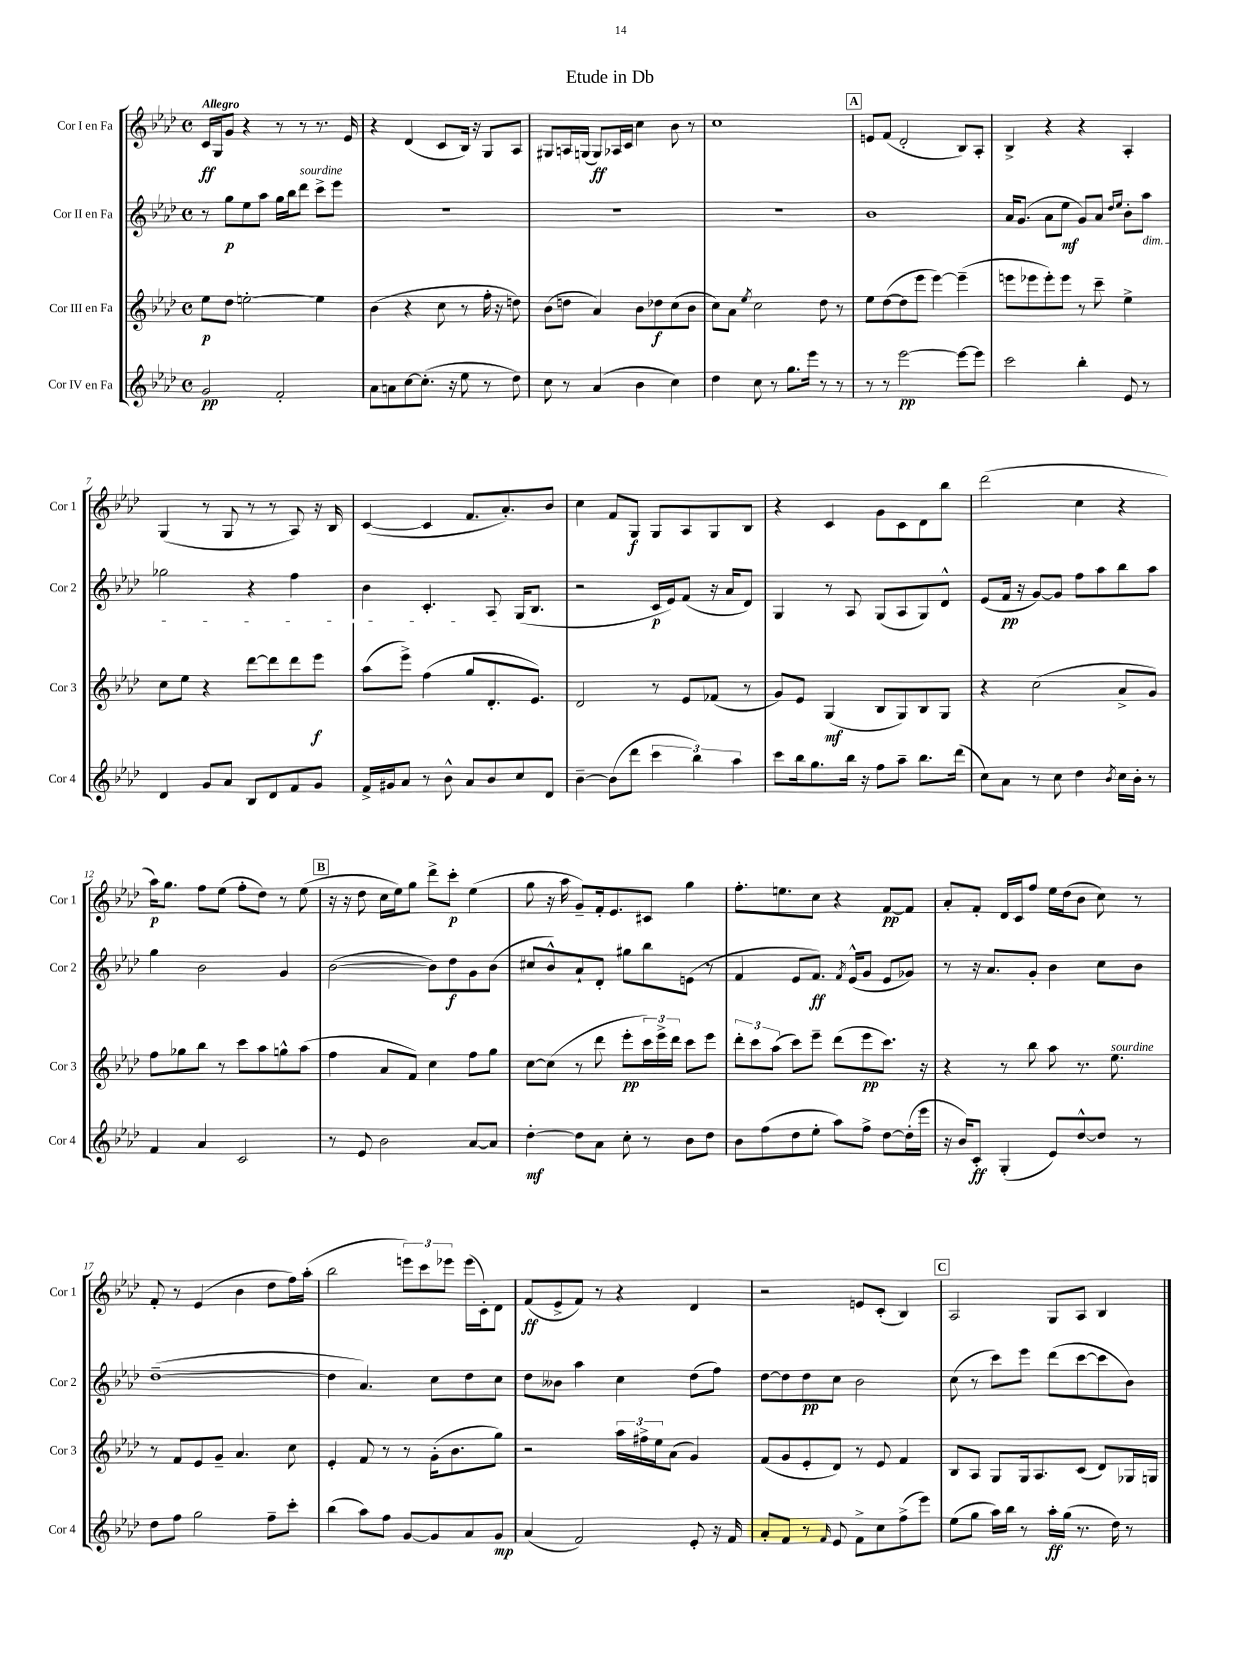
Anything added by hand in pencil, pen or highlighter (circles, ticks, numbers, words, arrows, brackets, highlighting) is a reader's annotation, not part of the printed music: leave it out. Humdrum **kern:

**kern	**dynam	**kern	**dynam	**kern	**dynam	**kern	**dynam
*part4	*part4	*part3	*part3	*part2	*part2	*part1	*part1
*staff4	*staff4	*staff3	*staff3	*staff2	*staff2	*staff1	*staff1
*I"Cor IV en Fa	*	*I"Cor III en Fa	*	*I"Cor II en Fa	*	*I"Cor I en Fa	*
*I'Cor 4	*	*I'Cor 3	*	*I'Cor 2	*	*I'Cor 1	*
*clefG2	*	*clefG2	*	*clefG2	*	*clefG2	*
*k[b-e-a-d-]	*	*k[b-e-a-d-]	*	*k[b-e-a-d-]	*	*k[b-e-a-d-]	*
*M4/4	*	*M4/4	*	*M4/4	*	*M4/4	*
*met(c)	*	*met(c)	*	*met(c)	*	*met(c)	*
=1	=1	=1	=1	=1	=1	=1	=1
!	!	!	!	!	!	!LO:TX:a:B:t=Allegro	!
2g/	pp	8ee-\L	p	8r	.	16c/LL	ff
.	.	.	.	.	.	16G/J	.
.	.	8dd-\J	.	8gg\L	p	8g/J	.
.	.	[2een'\	.	8ee-\	.	4r	.
.	.	.	.	8aa-\J	.	.	.
2f'/	.	.	.	16gg\LL	.	8r	.
.	.	.	.	16bb-\J	.	.	.
!	!	!	!	!LO:TX:a:i:t=sourdine	!	!	!
.	.	.	.	8ddd-\J	.	8r	.
.	.	4ee\]	.	8ccc^\L	.	8.r	.
.	.	.	.	8eee-\J	.	.	.
.	.	.	.	.	.	16e-/	.
=2	=2	=2	=2	=2	=2	=2	=2
8a-\L	.	(4b-\	.	1r	.	4r	.
8an\	.	.	.	.	.	.	.
[8cc\	.	4r	.	.	.	(4d-/	.
(8.cc'\J]	.	.	.	.	.	.	.
.	.	8cc\	.	.	.	8c/L	.
16r	.	.	.	.	.	.	.
8ee-\	.	8r	.	.	.	16B-/Jk)	.
.	.	.	.	.	.	16r	.
8r	.	16ff'\	.	.	.	8G/L	.
.	.	16r	.	.	.	.	.
8dd-\)	.	8ddn\)	.	.	.	8A-/J	.
=3	=3	=3	=3	=3	=3	=3	=3
8cc\	.	(8b-\L	.	1r	.	8G#X/L	.
8r	.	8ddn\J	.	.	.	16An/L	.
.	.	.	.	.	.	(16Gn/JJ	.
(4a-/	.	4a-/)	.	.	.	8G/L)	ff
.	.	.	.	.	.	16A-X/L	.
.	.	.	.	.	.	16c/JJ	.
4b-\	.	8b-\L	.	.	.	4cc\	.
.	.	8dd-X\	f	.	.	.	.
4cc\)	.	(8cc\	.	.	.	8b-\	.
.	.	8b-\J	.	.	.	8r	.
=4	=4	=4	=4	=4	=4	=4	=4
4dd-\	.	8cc\L)	.	1r	.	1cc	.
.	.	8a-\J	.	.	.	.	.
.	.	8qee-/	.	.	.	.	.
8cc\	.	2cc\	.	.	.	.	.
8r	.	.	.	.	.	.	.
8.gg\L	.	.	.	.	.	.	.
16eee-\Jk	.	.	.	.	.	.	.
8r	.	8dd-\	.	.	.	.	.
8r	.	8r	.	.	.	.	.
!!LO:REH:place=s1:t=A
=5	=5	=5	=5	=5	=5	=5	=5
8r	.	8ee-\L	.	1b-	.	8en/L	.
8r	.	([8dd-\	.	.	.	(8f/J	.
[2eee-\	pp	8dd-\]	.	.	.	2d-'/	.
.	.	8eee-\J	.	.	.	.	.
.	.	[4eee-\)	.	.	.	.	.
8eee-\L_	.	(4eee-~\]	.	.	.	8B-/L)	.
8eee-\J]	.	.	.	.	.	8A-'/J	.
=6	=6	=6	=6	=6	=6	=6	=6
2ccc\	.	8eeen\L	.	16a-/KL	.	4B-^/	.
.	.	.	.	(8.g/J	.	.	.
.	.	8eee-X\	.	.	.	.	.
.	.	8eee-'\)	.	8a-\L	.	4r	.
.	.	8eee-\J	.	8ee-\J	mf	.	.
4bb-'\	.	8r	.	8g/L)	.	4r	.
.	.	8ccc~\	.	8a-/J	.	.	.
.	.	.	.	16qqdd-/LL	.	.	.
.	.	.	.	16qqee-/JJ	.	.	.
8e-/	.	4ee-^\	.	8b-'\L	.	4A-'/	.
!	!	!	!	!LO:TX:b:i:t=dim.	!	!	!
8r	.	.	.	8aa-\J	.	.	.
!!LO:LB:g=z
=7	=7	=7	=7	=7	=7	=7	=7
4d-/	.	8cc\L	.	2gg-X\	.	(4G/	.
.	.	8ee-\J	.	.	.	.	.
8g/L	.	4r	.	.	.	8r	.
8a-/J	.	.	.	.	.	8G/	.
8B-/L	.	[8ddd-\L	.	4r	.	8r	.
8d-/	.	8ddd-\]	.	.	.	8r	.
8f/	.	8ddd-\	.	4ff\	.	8A-/)	.
8g/J	.	8eee-\J	f	.	.	16r	.
.	.	.	.	.	.	16B-/	.
=8	=8	=8	=8	=8	=8	=8	=8
16f^/LL	.	(8aa-\L	.	4b-\	.	([4c/	.
16g#X/J	.	.	.	.	.	.	.
8a-/J	.	8eee-^\J)	.	.	.	.	.
8r	.	(4ff\	.	4.c'/	.	4c/]	.
8b-^^\	.	.	.	.	.	.	.
8a-/L	.	8gg/L	.	.	.	8.f/L	.
8b-/	.	8.d-'/	.	8A-/	.	.	.
.	.	.	.	.	.	8.a-'/)	.
8cc/	.	.	.	(16G/KL	.	.	.
.	.	8.e-/J)	.	8.B-/J	.	.	.
8d-/J	.	.	.	.	.	8b-/J	.
=9	=9	=9	=9	=9	=9	=9	=9
[4b-~\	.	2d-/	.	2r	.	4cc\	.
(8b-\L]	.	.	.	.	.	8f/L	.
8ddd-\J	.	.	.	.	.	8G/J	f
6ccc\	.	8r	.	16c/LL	p	8G/L	.
.	.	.	.	16e-/J)	.	.	.
.	.	8e-/L	.	(8f/J	.	8A-/	.
6bb-\)	.	.	.	.	.	.	.
.	.	(8f-X/J	.	16r	.	8G/	.
.	.	.	.	16a-/KL	.	.	.
6aa-\	.	.	.	.	.	.	.
.	.	8r	.	8d-/J)	.	8B-/J	.
=10	=10	=10	=10	=10	=10	=10	=10
8ccc\L	.	8g/L)	.	4G/	.	4r	.
16bb-\k	.	8e-/J	.	.	.	.	.
8.gg\	.	.	.	.	.	.	.
.	.	(4G/	mf	8r	.	4c/	.
16bb-\Jk	.	.	.	8A-/	.	.	.
16r	.	.	.	.	.	.	.
8ff\L	.	8B-/L	.	(8G/L	.	8g\L	.
8aa-~\J	.	8G/)	.	8A-/	.	8c\	.
8.bb-\L	.	8B-/	.	8G/)	.	8d-\	.
.	.	8G/J	.	8d-^^/J	.	8bb-\J	.
(16ddd-\Jk	.	.	.	.	.	.	.
=11	=11	=11	=11	=11	=11	=11	=11
8cc\L)	.	4r	.	(8e-/L	.	(2ddd-\	.
8a-\J	.	.	.	16f/Jk	pp	.	.
.	.	.	.	16r	.	.	.
8r	.	(2cc\	.	[8g/L)	.	.	.
8cc\	.	.	.	8g/J]	.	.	.
4dd-\	.	.	.	8ff\L	.	4cc\	.
.	.	.	.	8aa-\	.	.	.
8qb-/	.	.	.	.	.	.	.
16cc\LL	.	8a-^/L	.	8bb-\	.	4r	.
16b-'\JJ	.	.	.	.	.	.	.
8r	.	8g/J)	.	8aa-\J	.	.	.
!!LO:LB:g=z
=12	=12	=12	=12	=12	=12	=12	=12
4f/	.	8ff\L	.	4gg\	.	16aa-\KL)	p
.	.	.	.	.	.	8.gg\J	.
.	.	8gg-X\	.	.	.	.	.
4a-/	.	8bb-\J	.	2b-\	.	8ff\L	.
.	.	8r	.	.	.	(8ee-\J	.
2c/	.	8ccc\L	.	.	.	8ff'\L	.
.	.	8aa-\	.	.	.	8dd-\J)	.
.	.	8ggn^^\	.	4g/	.	8r	.
.	.	(8aa-\J	.	.	.	(8ee-\	.
!!LO:REH:place=s1:t=B
=13	=13	=13	=13	=13	=13	=13	=13
8r	.	4ff\	.	([2b-\	.	16r	.
.	.	.	.	.	.	16r	.
8e-/	.	.	.	.	.	8dd-\	.
2b-\	.	8a-/L	.	.	.	16cc\LL	.
.	.	.	.	.	.	16ee-\J)	.
.	.	8f/J)	.	.	.	8gg\J	.
.	.	4cc\	.	8b-\L])	.	8ddd-^\L	.
.	.	.	.	8dd-\	f	8ccc'\J	p
[8a-/L	.	8ff\L	.	8g\	.	(4ee-\	.
8a-/J]	.	8gg\J	.	(8b-\J	.	.	.
=14	=14	=14	=14	=14	=14	=14	=14
[4dd-'\	mf	[8cc\L	.	8cc#X/L	.	8gg\	.
.	.	(8cc\J]	.	8b-^^/)	.	16r	.
.	.	.	.	.	.	16aa-\	.
8dd-\L]	.	8r	.	8a-`/	.	8g~/L)	.
8a-\J	.	8ddd-\	.	8d-'/J	.	16f'/k	.
.	.	.	.	.	.	8.e-/	.
8cc'\	.	8eee-'\L	pp	8gg#X\L	.	.	.
8r	.	24ccc\L)	.	8bb-\	.	8c#X/J	.
.	.	24eee-^\	.	.	.	.	.
.	.	24ddd-\JJ	.	.	.	.	.
8b-\L	.	8ccc\L	.	(8en\J	.	4gg\	.
8dd-\J	.	8eee-\J	.	8r	.	.	.
=15	=15	=15	=15	=15	=15	=15	=15
8b-\L	.	12ddd-'\L	.	4f/	.	8.ff'\L	.
.	.	12ccc\	.	.	.	.	.
(8ff\	.	.	.	.	.	.	.
.	.	(12aa-\J	.	.	.	.	.
.	.	.	.	.	.	8.een\	.
8dd-\	.	8ccc\L)	.	8e-/L	.	.	.
8ee-'\J	.	8eee-~\J	.	8.f/J)	ff	8cc\J	.
8aa-\L)	.	(8ddd-\L	.	.	.	4r	.
.	.	.	.	8qf/	.	.	.
.	.	.	.	(16e-^^/KL	.	.	.
8ff^\J	.	8eee-\	pp	8g/J	.	.	.
[8dd-\L	.	8.ccc\J)	.	8e-/L	.	[8f/L	pp
(16dd-'\L]	.	.	.	8g-X/J)	.	8f/J]	.
16eee-\JJ	.	16r	.	.	.	.	.
=16	=16	=16	=16	=16	=16	=16	=16
16r	.	4r	.	8r	.	8a-'/L	.
16b-/KL)	.	.	.	.	.	.	.
8c'/J	ff	.	.	16r	.	8f'/J	.
.	.	.	.	8.a-/L	.	.	.
(4G'/	.	8r	.	.	.	16d-/LL	.
.	.	.	.	.	.	16c/J	.
.	.	8bb-\	.	8g'/J	.	8ff/J	.
8e-/L)	.	8aa-\	.	4b-\	.	16ee-\LL	.
.	.	.	.	.	.	(16dd-\J	.
[8dd-^^/	.	8.r	.	.	.	8b-\J	.
8dd-/J]	.	.	.	8cc\L	.	8cc\)	.
!	!	!LO:TX:a:i:t=sourdine	!	!	!	!	!
.	.	8.ee-\	.	.	.	.	.
8r	.	.	.	8b-\J	.	8r	.
!!LO:LB:g=z
=17	=17	=17	=17	=17	=17	=17	=17
8dd-\L	.	8r	.	([1dd-~	.	8f'/	.
8ff\J	.	8f/L	.	.	.	8r	.
2gg\	.	8e-/	.	.	.	(4e-/	.
.	.	8g~/J	.	.	.	.	.
.	.	4.a-/	.	.	.	4b-\	.
8ff~\L	.	.	.	.	.	8dd-\L	.
8ccc'\J	.	8cc\	.	.	.	16ff\L)	.
.	.	.	.	.	.	(16aa-'\JJ	.
=18	=18	=18	=18	=18	=18	=18	=18
(4bb-\	.	4e-'/	.	4dd-\]	.	2bb-\	.
8aa-\L)	.	8f/	.	4.a-/)	.	.	.
8ff\J	.	8r	.	.	.	.	.
[8g/L	.	8r	.	.	.	12eeen\L)	.
.	.	.	.	.	.	12ccc\	.
8g/]	.	(16g'\KL	.	8cc\L	.	.	.
.	.	.	.	.	.	12eee-X\J	.
.	.	8.b-\	.	.	.	.	.
8a-/	.	.	.	8dd-\	.	(16eee-\LL	.
.	.	.	.	.	.	16c'\J)	.
8g/J	mp	8gg\J)	.	8cc\J	.	8d-\J	.
=19	=19	=19	=19	=19	=19	=19	=19
(4a-/	.	2r	.	8dd-\L	.	(8f/L	ff
.	.	.	.	8b--X\J	.	8e-^/	.
2f/)	.	.	.	4aa-\	.	8f/J)	.
.	.	.	.	.	.	8r	.
.	.	24aa-\LL	.	4cc\	.	4r	.
.	.	24ff#X^\	.	.	.	.	.
.	.	24ee-\J	.	.	.	.	.
.	.	(8a-\J	.	.	.	.	.
8e-'/	.	4g/)	.	(8dd-\L	.	4d-/	.
16r	.	.	.	8ff\J)	.	.	.
16f/	.	.	.	.	.	.	.
=20	=20	=20	=20	=20	=20	=20	=20
8a-'/L	.	(8f/L	.	[8dd-\L	.	2r	.
8f/J	.	8g/	.	8dd-\]	.	.	.
8r	.	8e-'/	.	8dd-\	pp	.	.
16qqf/	.	.	.	.	.	.	.
8e-/	.	8d-/J)	.	8cc\J	.	.	.
8f^\L	.	8r	.	2b-\	.	8en/L	.
8cc\	.	8e-/	.	.	.	(8c'/J	.
(8ff^\	.	4f/	.	.	.	4B-/)	.
8eee-\J)	.	.	.	.	.	.	.
!!LO:REH:place=s1:t=C
=21	=21	=21	=21	=21	=21	=21	=21
(8ee-\L	.	8B-/L	.	(8cc\	.	2A-/	.
8gg\J	.	8A-/J	.	8r	.	.	.
16aa-\LL)	.	8G/L	.	8ccc\L)	.	.	.
16bb-\JJ	.	.	.	.	.	.	.
8r	.	16G/k	.	8eee-\J	.	.	.
.	.	8.A-/	.	.	.	.	.
16aa-'\LL	ff	.	.	(8ddd-\L	.	8G/L	.
(16gg\JJ	.	.	.	.	.	.	.
8.r	.	(8c/J	.	[8ccc\	.	8A-/J	.
.	.	8d-/L)	.	8ccc\]	.	4B-/	.
16dd-\)	.	.	.	.	.	.	.
8r	.	16G-X/L	.	8b-\J)	.	.	.
.	.	16Gn/JJ	.	.	.	.	.
==	==	==	==	==	==	==	==
*-	*-	*-	*-	*-	*-	*-	*-
